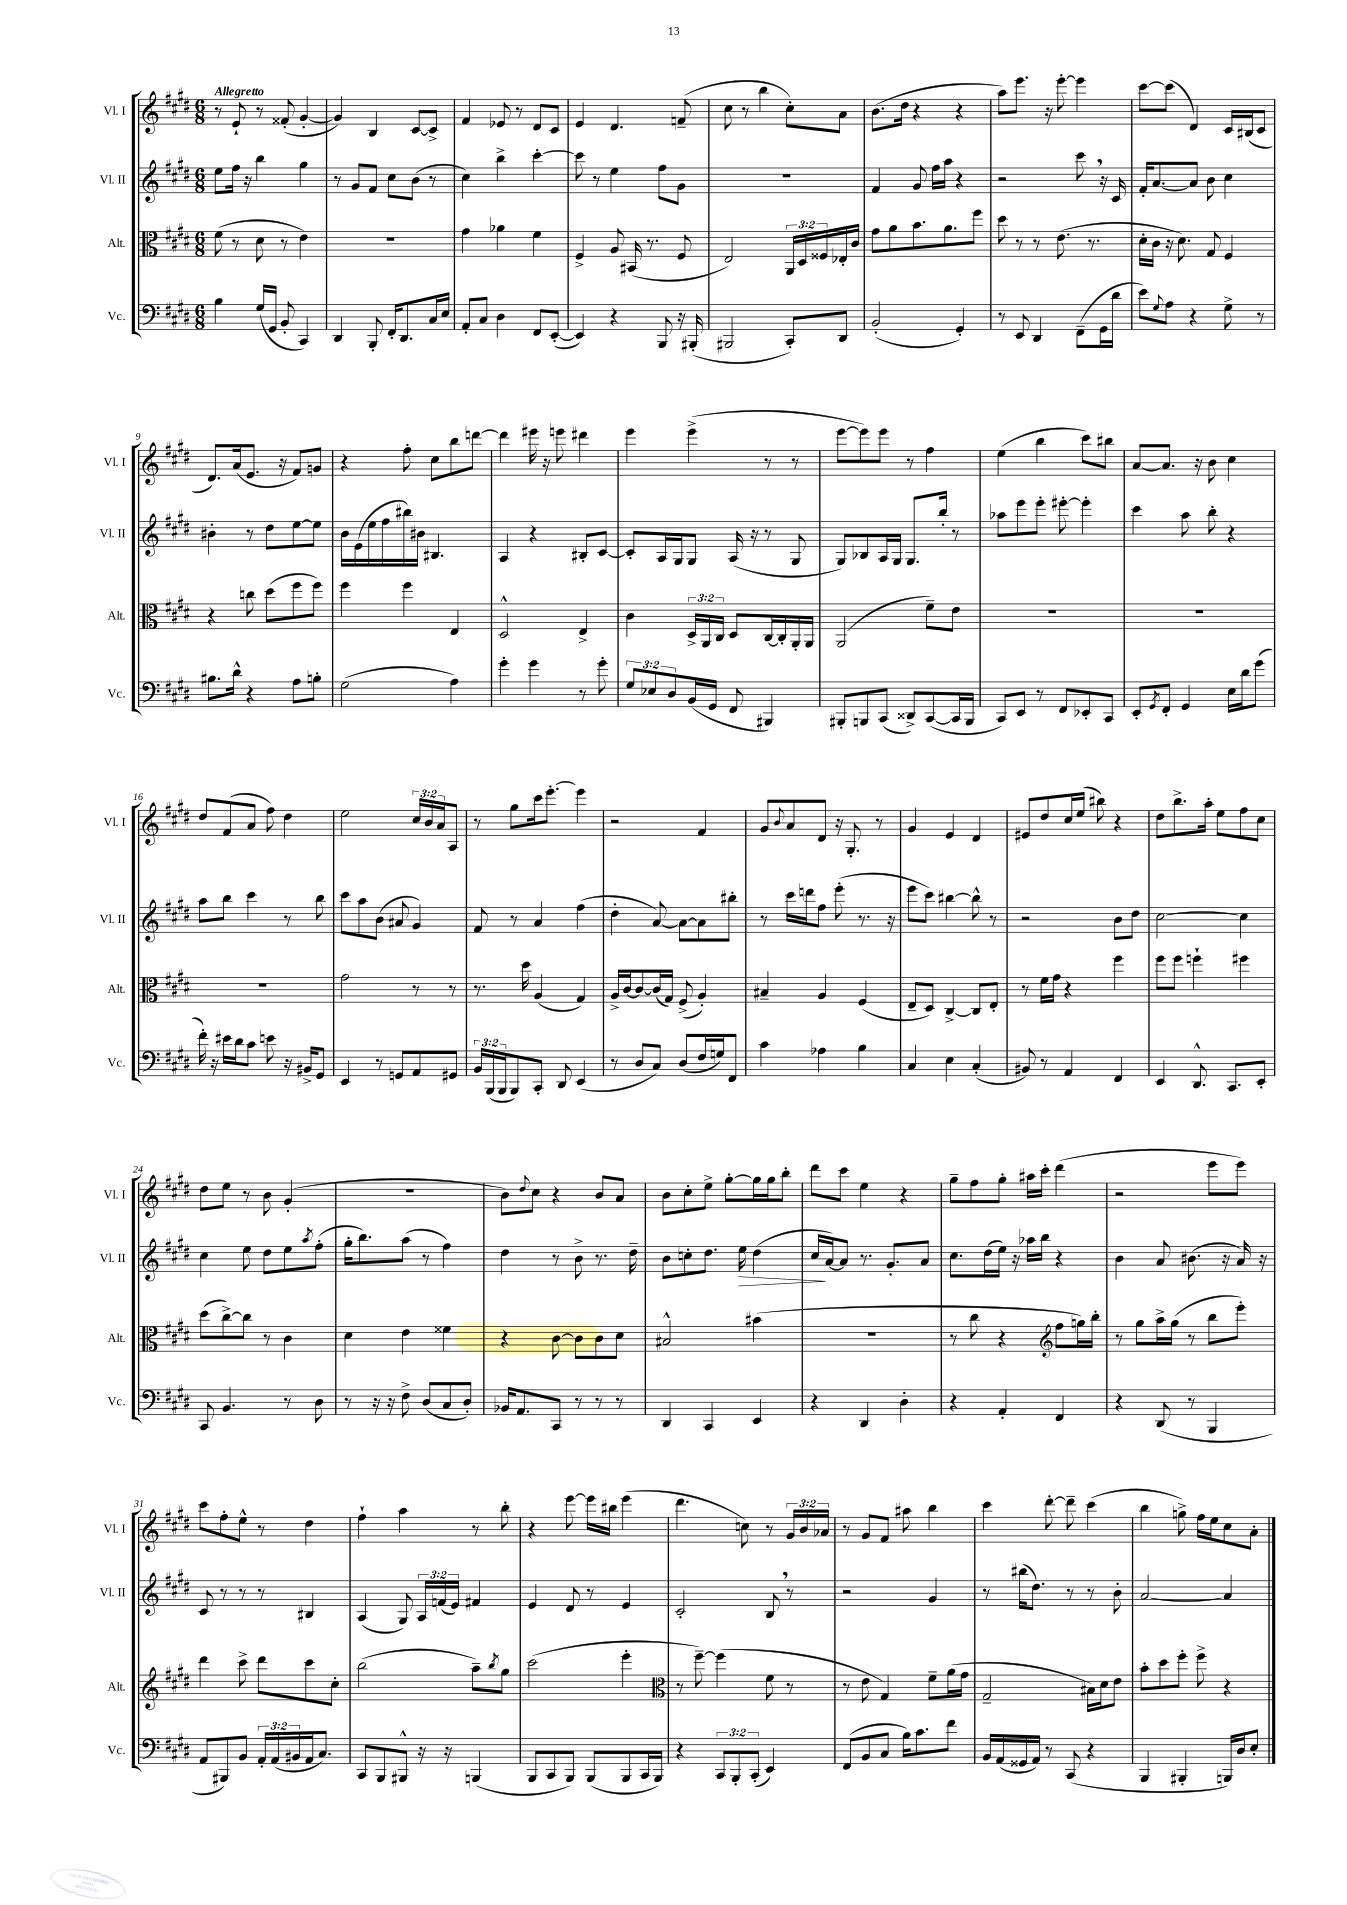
<<
\new StaffGroup <<
\new Staff = "s0" \with { instrumentName = "Vl. I" shortInstrumentName = "Vl. I" } {
    \clef treble \key e \major \numericTimeSignature \time 6/8 \override Staff.TupletNumber.text = #tuplet-number::calc-fraction-text \tempo "Allegretto"
    r8 e'8-! r8 fisis'8-.( gis'4~-. |
    gis'4) b4 cis'8~ cis'8-> |
    fis'4 ees'8 r8 dis'8 cis'8 |
    e'4 dis'4. f'8--( |
    cis''8 r8 b''4 cis''8-.) a'8 |
    b'8.( dis''16 r4 r4 |
    a''8) e'''8. r16 e'''8~-. e'''4 |
    cis'''8~ cis'''8( dis'4) cis'16 bis16( cis'8 |
    dis'8.) a'16( e'8. r16 fis'8) g'8 |
    r4 fis''8-. cis''8 b''8 d'''8~ |
    d'''4 eis'''16 r16 e'''8 dis'''4 |
    e'''4 e'''4->( r8 r8 |
    e'''8~ e'''8) e'''8 r8 fis''4 |
    e''4( b''4 cis'''8) bis''8 |
    a'8~ a'8. r16 b'8 cis''4 |
    dis''8 fis'8( a'8 fis''8) dis''4 |
    e''2 \tuplet 3/2 { cis''16 b'16 a'16 } a8 |
    r8 gis''8 cis'''16 e'''8.~-. e'''4 |
    r2 fis'4 |
    gis'8 \appoggiatura { b'8 } a'8 dis'8 r16 gis8.-. r8 |
    gis'4 e'4 dis'4 |
    eis'8 dis''8 cis''16 e''16( bis''8) r4 |
    dis''8 b''8.-> a''16-. e''8 fis''8 cis''8 |
    dis''8 e''8 r8 b'8 gis'4-.( |
    R2. |
    b'8) \appoggiatura { dis''8 } cis''8 r4 b'8 a'8 |
    b'8 cis''8-. e''8-> gis''8~-. gis''16 gis''16 b''8-. |
    dis'''8 cis'''8 e''4 r4 |
    gis''8-- fis''8 gis''8-. ais''16 cis'''16-. dis'''4( |
    r2 e'''8 e'''8) |
    cis'''8 fis''8-. e''8-^ r8 dis''4 |
    fis''4-! a''4 r8 b''8-. |
    r4 e'''8~ e'''16 bis''16 e'''4( |
    dis'''4. c''8) r8 \tuplet 3/2 { gis'16 b'16 aes'16 } |
    r8 gis'8 fis'8 ais''8 b''4 |
    cis'''4 dis'''8~-. dis'''8-- cis'''4( |
    b''4 g''8->) fis''16 e''16 cis''8 a'8-. \bar "|." |
}
\new Staff = "s1" \with { instrumentName = "Vl. II" shortInstrumentName = "Vl. II" } {
    \clef treble \key e \major \numericTimeSignature \time 6/8 \override Staff.TupletNumber.text = #tuplet-number::calc-fraction-text
    e''8 fis''16 r16 b''4 gis''4 |
    r8 gis'8 fis'8 cis''8 b'8( r8 |
    cis''4) b''4-> cis'''4~-. |
    cis'''8 r8 e''4 fis''8 gis'8 |
    r2. |
    fis'4 gis'8 fis''16 a''16 r4 |
    r2 cis'''8 \breathe r16 cis'16 |
    fis'16-. a'8.~ a'8 b'8 cis''4 |
    bis'4-. r8 dis''8 e''8~ e''8 |
    b'16 e'16( e''16 fis''16 bis''16) bis'16 bis4. |
    a4 r4 bis8-. cis'8~ |
    cis'8-. a16 gis16 gis8 a16( r16 r8 gis8 |
    gis8) bes8 a16 gis16 gis8. b''16-. r8 |
    aes''8 e'''8 e'''8-. eis'''8~-. eis'''4-. |
    cis'''4 a''8 b''8-. r4 |
    a''8 b''8 cis'''4 r8 b''8 |
    cis'''8 a''8 b'8( ais'8 gis'4) |
    fis'8 r8 a'4 fis''4( |
    dis''4-. a'8~) a'8~ a'8 bis''8-. |
    r8 cis'''16 d'''16 fis''8 e'''8-.( r8. r16 |
    e'''8 cis'''8) bis''4~ bis''8-^ r8 |
    r2 b'8 dis''8 |
    cis''2~ cis''4 |
    cis''4 e''8 dis''8 e''8 \acciaccatura { a''8 } fis''8-.( |
    gis''16-. b''8.) a''8( r8 fis''4) |
    dis''4 r8 b'8-> r8. dis''16-- |
    b'8 c''8-. dis''8. e''16\> dis''4( |
    cis''16\! a'16~) a'8 r8. gis'8.-. a'8 |
    cis''8. dis''16( e''16) r16 aes''16 b''16 r4 |
    b'4 a'8 bis'8.( r16 a'16) r16 |
    cis'8 r8 r8 r8 bis4 |
    a4( gis8) \tuplet 3/2 { a16 f'16( e'16) } fis'4 |
    e'4 dis'8 r8 e'4 |
    cis'2-. b8 \breathe r8 |
    r2 gis'4 |
    r8 bis''16( dis''8.) r8 r8 b'8-. |
    a'2~ a'4 \bar "|." |
}
\new Staff = "s2" \with { instrumentName = "Alt." shortInstrumentName = "Alt." } {
    \clef alto \key e \major \numericTimeSignature \time 6/8 \override Staff.TupletNumber.text = #tuplet-number::calc-fraction-text
    fis'8( r8 dis'8 r8 e'4) |
    R2. |
    gis'4 aes'4 fis'4 |
    fis4-> a8 bis,16( r8. fis8 |
    e2) \tuplet 3/2 { a,16 dis16 fisis16 } ees16-. cis'16 |
    gis'8 a'8 b'8. a'8. fis''8 |
    dis''8 r8 r8 e'8.( r8. |
    dis'16-. cis'16 r16 dis'8.) gis8 fis4 |
    r4 c''8 dis''8( fis''8 fis''8) |
    fis''4 fis''4 e4 |
    dis2-^ e4-> |
    cis'4 \tuplet 3/2 { dis16-> a,16 cis16 } dis8 cis16~ cis16-. a,16-. a,16 |
    a,2( fis'8--) e'8 |
    R2. |
    R2. |
    R2. |
    gis'2 r8 r8 |
    r8. dis''16 a4( gis4) |
    a16-> cis'16~ cis'8~ cis'16( gis16) fis8->( a4-.) |
    bis4-- a4 fis4( |
    e8-- dis8) cis4~-> cis8 e8-. |
    r8 fis'16 gis'16 r4 fis''4 |
    fis''8 fis''8 f''4-! fis''4 |
    dis''8( cis''8~->) cis''8 r8 cis'4 |
    dis'4 e'4 fisis'4 |
    r4 cis'8~ cis'8 cis'8 dis'8 |
    bis2-^ bis'4( |
    R2. |
    r8 cis''8 r4 \clef treble fis''8 g''16) b''16-. |
    r8 gis''8 a''16-> gis''16( r8 b''8 e'''8-.) |
    dis'''4 cis'''8-> dis'''8 cis'''8 cis''8-. |
    b''2( a''8--) \acciaccatura { b''8 } gis''8 |
    cis'''2( e'''4-. |
    \clef alto r8 fis''8~--) fis''4( fis'8 r8 |
    r8 e'8 gis4) fis'8-- a'16( gis'16 |
    gis2-- bis16) dis'16 e'8 |
    b'8-. dis''8 fis''8-. fis''8-> r4 \bar "|." |
}
\new Staff = "s3" \with { instrumentName = "Vc." shortInstrumentName = "Vc." } {
    \clef bass \key e \major \numericTimeSignature \time 6/8 \override Staff.TupletNumber.text = #tuplet-number::calc-fraction-text
    b4 gis16( gis,16 b,8-. cis,4) |
    dis,4 b,,8-. fis,16-. dis,8. cis16 e16 |
    a,8-. cis8 dis4 fis,8 e,8~-.( |
    e,4) r4 b,,8 r16 bis,,16-.( |
    bis,,2 cis,8-.) dis,8 |
    b,2-.( gis,4-.) |
    r8 e,8 dis,4 fis,8--( gis,16 dis'16 |
    e'8) \appoggiatura { gis8 } a8 r4 gis8-> r8 |
    bis8. dis'16-^ r4 a8 b8-. |
    gis2( a4) |
    gis'4-. gis'4 r8 gis'8-. |
    \tuplet 3/2 { gis8 ees8 dis8 } b,16( gis,16 fis,8 bis,,4) |
    bis,,8-. b,,8 cis,8( disis,8->) cis,8~( cis,16 b,,16 |
    cis,8) e,8 r8 fis,8 ees,8-. cis,8 |
    e,8-. \acciaccatura { gis,8 } fis,8-. gis,4 e16 dis'16 gis'8( |
    fis'16-.) r16 eis'16 dis'16 cis'8 e'8 r16 bis,16-> gis,8 |
    e,4 r8 g,8 a,8 gis,8 |
    \tuplet 3/2 { b,16 b,,16( b,,16 } b,,8) cis,8-. dis,8 e,4( |
    r8 dis8 cis8) dis8( fis16 g16) fis,8 |
    cis'4 aes4 b4 |
    cis4 e4 cis4-.( |
    bis,8) r8 a,4 fis,4 |
    e,4 dis,8.-^ cis,8. e,8-. |
    cis,8 b,4. r8 dis8 |
    r8 r16 r16 fis8-> dis8( cis8 dis8-.) |
    bes,16 a,8. cis,8 r8 r8 r8 |
    dis,4 cis,4 e,4 |
    r4 dis,4 dis4-. |
    r4 a,4-. fis,4 |
    r4 dis,8( r8 b,,4 |
    a,8 bis,,8) b,8 \tuplet 3/2 { a,16-. a,16( bis,16 } a,16 cis8.) |
    cis,8 b,,8 bis,,8-^ r16 r16 b,,4( |
    b,,8 cis,8 b,,8) b,,8( b,,8 cis,16 b,,16) |
    r4 \tuplet 3/2 { cis,8 b,,8-. cis,8-.( } e,4) |
    fis,8( b,8 cis8 b16) cis'8. fis'8 |
    b,16 a,16( gisis,16 a,16) r8 cis,8( r4 |
    b,,4 bis,,4-. b,,16) dis16 e8-. \bar "|." |
}
>>
>>
